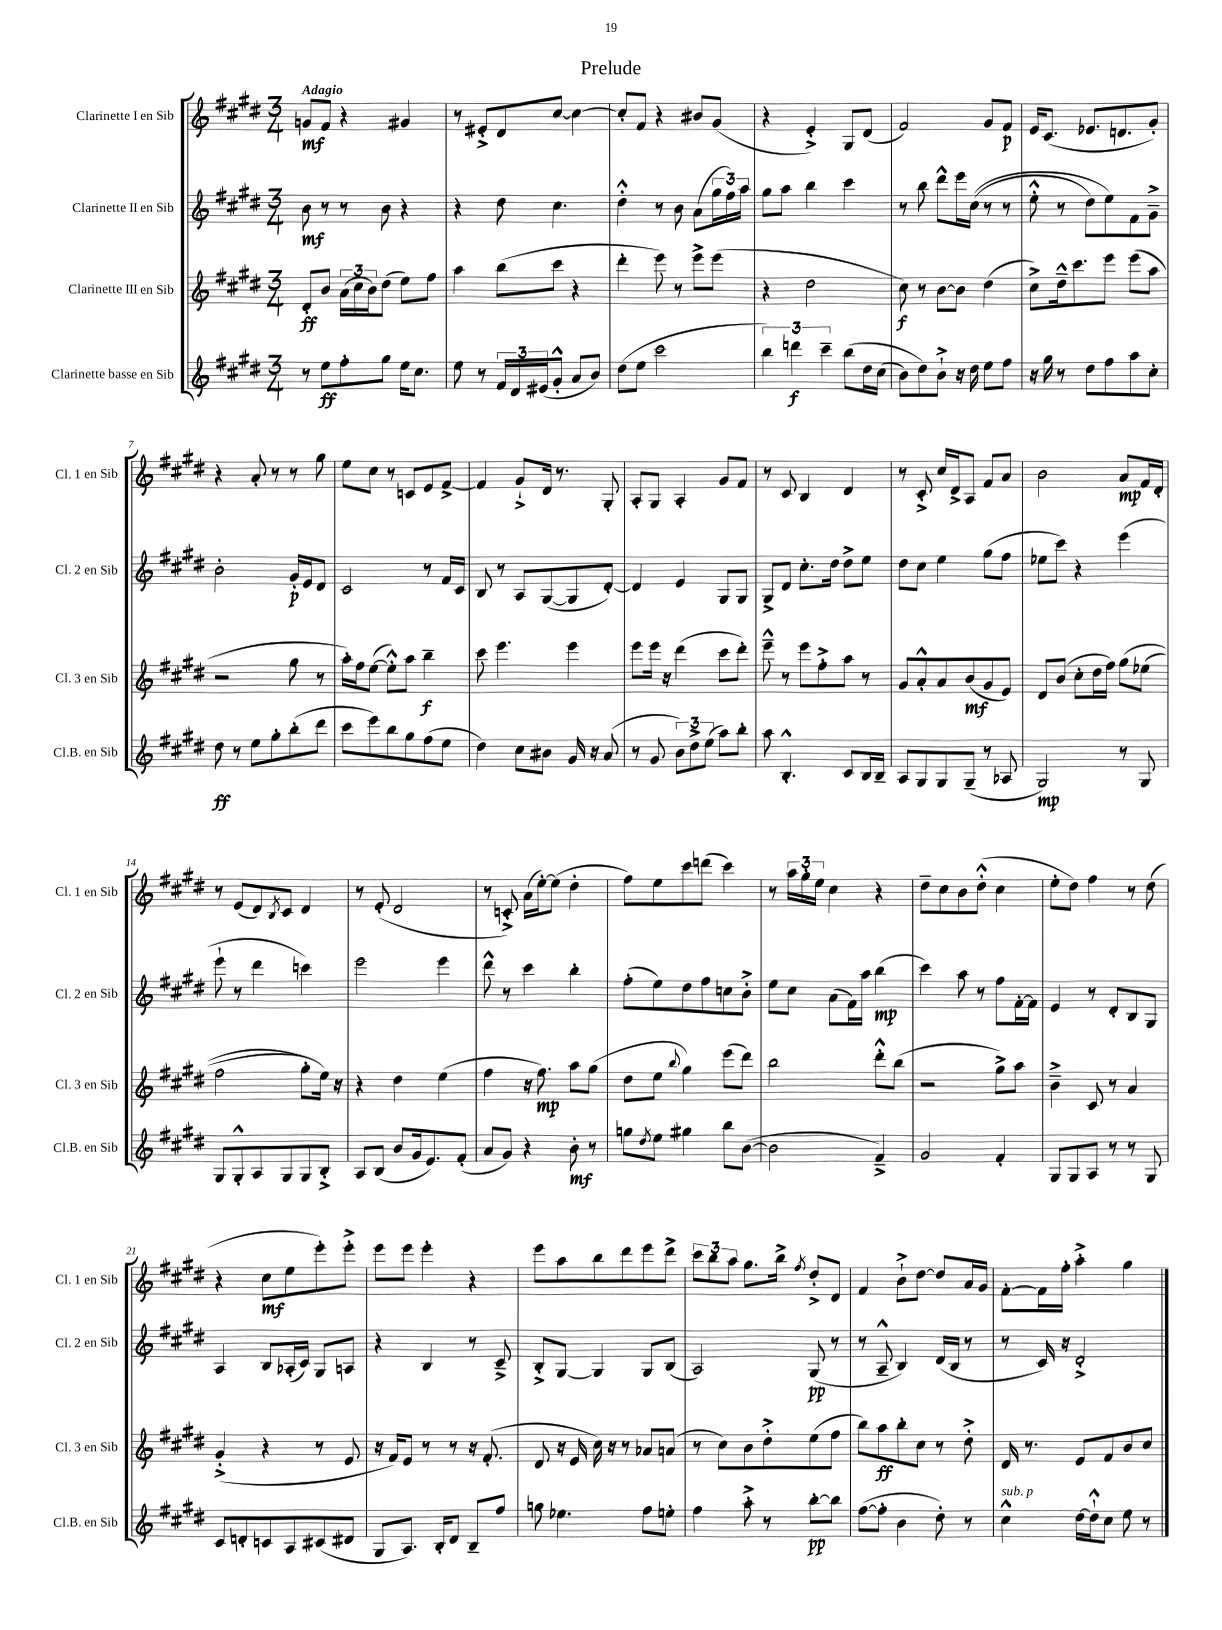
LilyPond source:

\header { title = "Prelude" }
<<
\new StaffGroup <<
\new Staff = "s0" \with { instrumentName = "Clarinette I en Sib" shortInstrumentName = "Cl. 1 en Sib" } {
    \clef treble \key e \major \numericTimeSignature \time 3/4 \tempo "Adagio"
    g'8\mf fis'8 r4 gis'4 |
    r8 eis'8-.-> dis'8 cis''8~ cis''4~ |
    cis''8-. fis'8 r4 bis'8 gis'8( |
    r4 e'4-.->) gis8 dis'8( |
    fis'2) gis'8 fis'8\p |
    e'16 cis'8.( ees'8. d'8. gis'8-.) |
    r4 a'8-. r8 r8 gis''8 |
    e''8 cis''8 r8 c'8 e'8 fis'8~-> |
    fis'4 gis'8-!-> dis'16 r8. gis8-. |
    a8-. gis8 a4-. gis'8 fis'8 |
    r8 cis'8 b4 dis'4 |
    r8 cis'8-.-> cis''16 dis'16-> a8 fis'8 a'8 |
    b'2 a'8\mp fis'16 dis'16-. |
    r8 e'8( dis'8) \acciaccatura { b8 } cis'8 dis'4 |
    r8 e'8-.( dis'2 |
    r8 c'8-.->) a'16( e''16~-.) e''8( dis''4-. |
    fis''8) e''8 cis'''8 d'''8( cis'''4) |
    r8 \tuplet 3/2 { a''16 gis''16-. e''16 } cis''4 r4 |
    dis''8-- cis''8 b'8 dis''8-.-^( cis''4 |
    e''8-. dis''8) fis''4 r8 dis''8( |
    r4 cis''8\mf e''8 e'''8-.) e'''8-.-> |
    e'''8 e'''8 e'''4-. r4 |
    e'''8 a''8 b''8 dis'''8 e'''8 dis'''8-> |
    \tuplet 3/2 { cis'''8 b''8 a''8 } gis''8. b''16-> \acciaccatura { fis''8 } dis''8-.-> dis'8 |
    fis'4 b'8-!-> dis''8~ dis''8 a'16 gis'16 |
    fis'8~-. fis'16 fis''16-. a''4-.-> gis''4 \bar "|." |
}
\new Staff = "s1" \with { instrumentName = "Clarinette II en Sib" shortInstrumentName = "Cl. 2 en Sib" } {
    \clef treble \key e \major \numericTimeSignature \time 3/4
    b'8\mf r8 r8 b'8 r4 |
    r4 dis''8 cis''4. |
    dis''4-.-^ r8 b'8 a'8( \tuplet 3/2 { gis''16 fis''16) a''16 } |
    gis''8 a''8 b''4 cis'''4 |
    r8 b''8 dis'''8-^ e'''16 cis''16(\( r8 r8 |
    e''8-.-^ r8 dis''8) e''8\) fis'8 gis'8---> |
    b'2-. gis'16-.\p e'16 dis'8 |
    cis'2 r8 fis'16 cis'16 |
    b8 r8 a8 gis8~( gis8 dis'8~-.) |
    dis'4 e'4 gis8 gis8 |
    gis8-> dis'8 cis''8.-. dis''16 dis''8-> e''8 |
    dis''8 cis''8 e''4 gis''8( fis''8 |
    ees''8 cis'''8) r4 e'''4( |
    e'''8-! r8 dis'''4 c'''4) |
    e'''2 e'''4 |
    dis'''8-^ r8 cis'''4 b''4-. |
    fis''8-.( e''8) dis''8 fis''8 c''8 b'8-.-> |
    e''8 cis''8 a'8( fis'16) a''16 b''4\mp( |
    cis'''4) a''8 r8 fis''8 fis'16~-. fis'16 |
    e'4 r8 dis'8-. b8 gis8 |
    a4 b8 aes16-.( cis'16) gis8 a8 |
    r4 b4 r8 cis'8---> |
    b8-.-> gis8~ gis4 gis8 b8( |
    a2) gis8\pp( r8 |
    r8 a8---^ b4) dis'16( b16 r8 |
    r8 cis'16) r16 dis'2-.-> \bar "|." |
}
\new Staff = "s2" \with { instrumentName = "Clarinette III en Sib" shortInstrumentName = "Cl. 3 en Sib" } {
    \clef treble \key e \major \numericTimeSignature \time 3/4
    dis'8-.\ff b'8 \tuplet 3/2 { a'16( cis''16 b'16) } dis''8( e''8) fis''8 |
    a''4 b''8( cis'''8 r4 |
    dis'''4-. e'''8) r8 e'''8-> e'''8( |
    r4 dis''2 |
    cis''8\f) r8 b'8~ b'8 dis''4( |
    cis''8->) dis''16---^ cis'''8. e'''8 e'''8( a''8 |
    r2 gis''8 r8 |
    a''16-.) fis''16 e''8~( e''8-.-^) a''8 b''4--\f |
    cis'''8 e'''4. e'''4 |
    e'''8 e'''16 r16 dis'''4( cis'''8 dis'''8-.) |
    e'''8---^ r8 e'''8 fis''8-.-> a''8 r8 |
    gis'8 a'8-.-^ a'8 b'8\mf( gis'8 e'8) |
    dis'8 b'8( cis''8-. dis''16 fis''16) gis''8\( ees''8( |
    fis''2 gis''8-.) e''16\) r16 |
    r4 dis''4 e''4( |
    fis''4 r16 fis''8.\mp) a''8 gis''8( |
    dis''8 e''8 \appoggiatura { b''8 } gis''4) e'''8( dis'''8) |
    b''2 dis'''8-.-^ b''8( |
    r2 gis''8->) a''8 |
    b'4---> cis'8 r8 a'4 |
    gis'4-.->( r4 r8 e'8 |
    r16 fis'16) e'8 r8 r8 r16 fis'8.-.( |
    dis'8 r16 e'16 cis''16) r16 r8 aes'8 a'8( |
    r8 cis''8) b'8 dis''8-.-> e''8( fis''8 |
    b''8) a''8\ff b''8-. cis''8 r8 dis''8-.-> |
    dis'16 r8. e'8 fis'8 b'8 cis''8 \bar "|." |
}
\new Staff = "s3" \with { instrumentName = "Clarinette basse en Sib" shortInstrumentName = "Cl.B. en Sib" } {
    \clef treble \key e \major \numericTimeSignature \time 3/4
    r8 e''8\ff fis''8-. gis''8 e''16 cis''8. |
    e''8 r8 \tuplet 3/2 { fis'16 dis'16 eis'16( } gis'8-.-^ a'8 b'8) |
    dis''8( e''8 cis'''2 |
    \tuplet 3/2 { b''4) d'''4\f cis'''4-- } b''8\( dis''16 cis''16( |
    b'8) dis''8\) b'8-!-> r16 dis''16 e''8 fis''8 |
    r16 gis''16 r8 dis''8 fis''8 a''8 cis''8-. |
    dis''8\ff r8 e''8 gis''8-. b''8-.( dis'''8 |
    cis'''8 e'''8) b''8 gis''8 fis''8( e''8 |
    dis''4) cis''8 bis'8 gis'16 r16 a'8( |
    r8 gis'8 \tuplet 3/2 { b'8) dis''8-> e''8( } a''8) b''8-. |
    a''8 b4.-.-^ cis'8 b16 b16-- |
    a8 gis8 gis8 gis8--( r8 aes8 |
    gis2\mp) r8 gis8 |
    gis8 gis8-.-^ a8 gis8 gis8 b8-.-> |
    a8 b8( b'8 gis'16 e'8.) fis'8-.( |
    a'8 gis'8) r4 b'8-.\mf r8 |
    g''8 \acciaccatura { dis''8 } e''8 gis''4 b''8 b'8~( |
    b'2 fis'4--->) |
    gis'2 fis'4-. |
    gis8 gis8 a8 r8 r8 gis8 |
    cis'8 d'8-. c'8 a8 cis'8( dis'8 |
    gis8 a8.) b16-. dis'8 b8-- fis''8 |
    g''8 ees''4. fis''8 e''8-. |
    fis''4 a''8-.-> r8 b''8~-.\pp b''8 |
    fis''8~( fis''8-. b'4 dis''8-.) r8 |
    cis''4-^^\markup { \italic "sub. p" } dis''16~ dis''16-!-^ cis''8 e''8 r8 \bar "|." |
}
>>
>>
